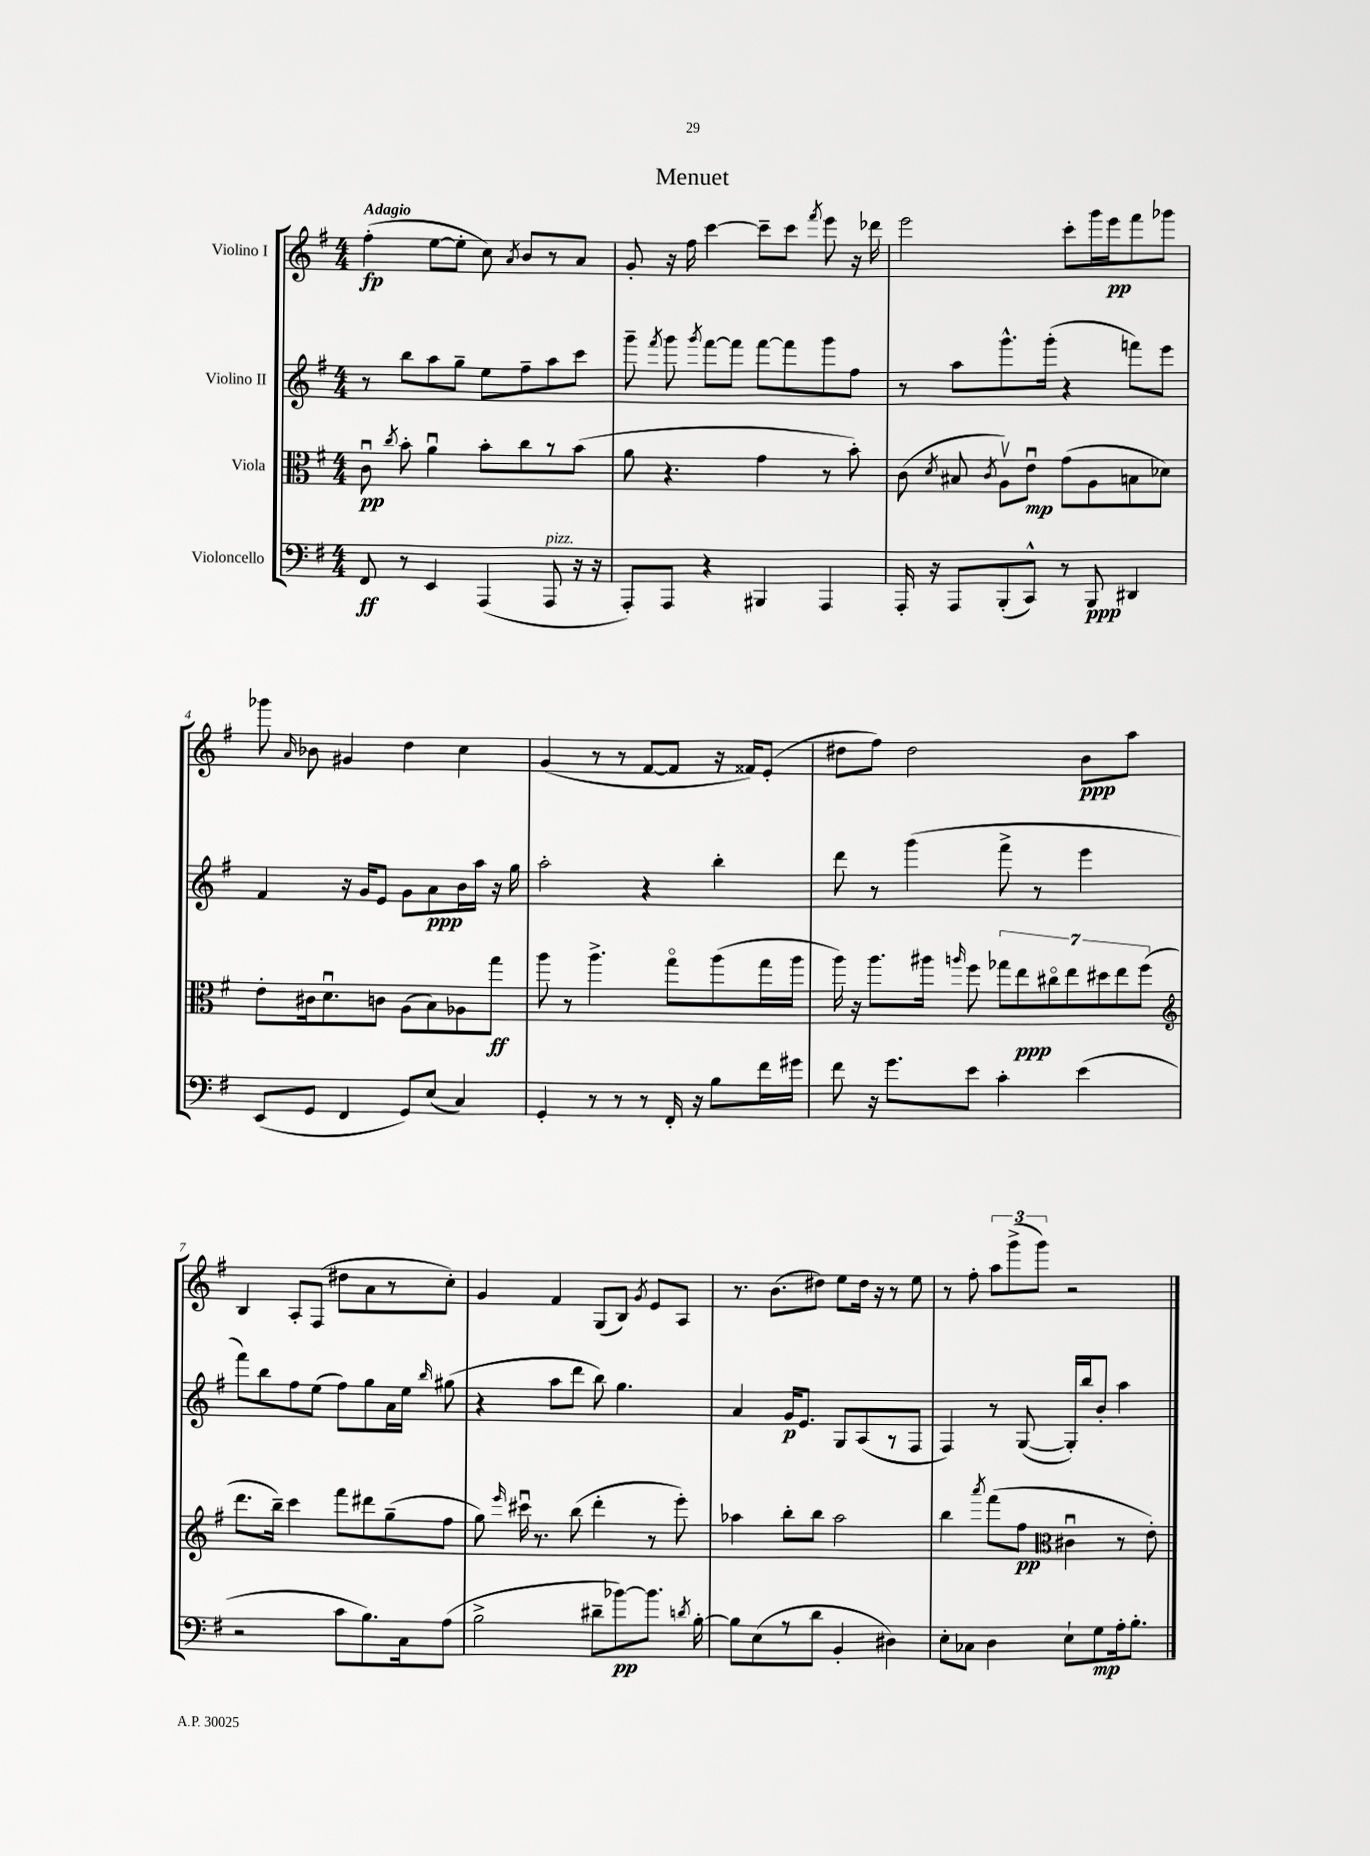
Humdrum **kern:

**kern	**kern	**kern	**kern
*staff4	*staff3	*staff2	*staff1
*clefF4	*clefC3	*clefG2	*clefG2
*k[f#]	*k[f#]	*k[f#]	*k[f#]
*M4/4	*M4/4	*M4/4	*M4/4
8FF#/	8cu\	8r	(4ff#'\
.	8qcc/	.	.
8r	8b'\	8bb\L	.
4EE/	4au\	8aa\	[8ee\L
.	.	8gg~\J	8ee'\]J
(4AAA/	8b'\L	8ee\L	8cc\)
.	.	.	8qa/
.	8cc\	8ff#~\	8b/L
8AAA/	8r	8aa\	8r
16r	(8b\J	8ccc\J	8a/J
16r	.	.	.
=	=	=	=
8AAA'/L)	8a\	8ggg~\	8g'/
.	.	8qfff#/	.
8AAA/J	4.r	8ggg\	16r
.	.	.	16ff#\
.	.	8qggg/	.
4r	.	[8fff#\L	[4ccc\
.	.	8fff#\]J	.
4BBB#/	4g\	[8fff#\L	8ccc~\]L
.	.	8fff#\]	8ccc\J
.	.	.	8qfff#/
4AAA/	8r	8ggg\	8eee\
.	8b'\)	8ff#\J	16r
.	.	.	16ddd-\
=	=	=	=
16AAA'/	(8c\	8r	2eee\
16r	.	.	.
.	8qd/	.	.
8AAA/L	8B#/	8aa\L	.
.	8qc/	.	.
(8BBB'/	8Av\L)	8.ggg^^\	.
8CC^^/J)	8eu\J	.	.
.	.	(16ggg'\Jk	.
8r	(8g\L	4r	8ccc'\L
8BBB/	8A\	.	16ggg\L
.	.	.	16eee\J
4DD#/	8B\	8fff\L)	8fff#\
.	8d-\J)	8eee\J	8ggg-\J
=	=	=	=
(8EE/L	8e'\L	4f#/	8ggg-\
.	.	.	16qqa/
8GG/J	16c#\k	.	8b-\
.	8.du\	.	.
4FF#/	.	16r	4g#/
.	.	16g/LK	.
.	8c\J	8e/J	.
8GG/L)	(8A\L	8g\L	4dd\
(8E/J	8B\)	8a\	.
4C/)	8A-\	16b\L	4cc\
.	.	16aa\JJ	.
.	8gg\J	16r	.
.	.	16gg\	.
=	=	=	=
4GG'/	8aa\	2aa'\	(4g/
.	8r	.	.
8r	4.aa^\	.	8r
8r	.	.	8r
8r	.	4r	[8f#/L
16FF#'/	8ggo\L	.	8f#/]J
16r	.	.	.
8B\L	(8aa\	4bb'\	16r
.	.	.	16f##/LK)
16f#\L	16gg\L	.	(8e'/J
16g#\JJ	16aa\JJ	.	.
=	=	=	=
8f#\	16aa\)	8ddd\	8dd#\L
.	16r	.	.
16r	8.aa\L	8r	8ff#\J)
8.g\L	.	.	.
.	.	(4ggg\	2dd#\
.	16aa#\Jk	.	.
.	16qqaa/	.	.
8e\J	8ff#\	.	.
4c'\	14gg-\L	8fff#^\	.
.	14ee\	.	.
.	.	8r	.
.	14cc#o\	.	.
.	14ee\	.	.
(4e\	.	4eee\	8b\L
.	14dd#\	.	.
.	14ee\	.	.
.	.	.	8aa\J
.	(14ff#\J	.	.
=	=	=	=
*	*clefG2	*	*
2r	8.ddd\L	8fff#\L)	4B/
.	.	8bb\	.
.	16bb~\Jk)	.	.
.	4ccc\	8ff#\	8A'/L
.	.	(8ee\J	(8F#/J
8c\L	8fff#\L	8ff#\L)	8dd#\L
8.B\)	8ddd#\	8gg\	8a\
.	(8gg~\	16a\L	8r
16C\k	.	16ee\JJ	.
.	.	16qqbb/	.
(8A\J	8ff#\J	(8gg#\	8cc'\J)
=	=	=	=
2B^\	8gg\)	4r	4g/
.	16qqeee/	.	.
.	16ccc#u\	.	.
.	8.r	.	.
.	.	8aa\L	4f#/
.	(8bb\	8ddd\J	.
8d#~\L	4ddd'\	8bb\)	(8G/L
[8b-\)	.	4.gg\	8B/J)
.	.	.	8qg/
8.b-\]J	8r	.	8e/L
.	8eee'\)	.	8A/J
8qd/	.	.	.
[16B'\	.	.	.
=	=	=	=
8B\]L	4aa-\	4a/	8.r
(8E\	.	.	.
.	.	.	(8.b\L
8r	8bb'\L	16g/LK	.
.	.	8.e/J	.
8d\J	8bb\J	.	8dd#\J)
4BB'/	2aa-\	8G/L	8ee\L
.	.	(8A/	16dd#\Jk
.	.	.	16r
4D#\)	.	8r	8r
.	.	8F#/J	8ee\
=	=	=	=
8E'\L	4bb\	4F#/)	8r
8C-\J	.	.	8ff#'\
.	8qaaa/	.	.
4D\	(8fff#\L	8r	12aa\L
.	.	.	(12ggg^\
.	8ff#\J	([8G/	.
.	.	.	12ggg\J)
*	*clefC3	*	*
8E`\L	4c#u\	16G'/]LL)	2r
.	.	16bb/J	.
8G\	.	8b'/J	.
16A'\k	8r	4aa\	.
8.B'\J	.	.	.
.	8e'\)	.	.
==	==	==	==
*-	*-	*-	*-
